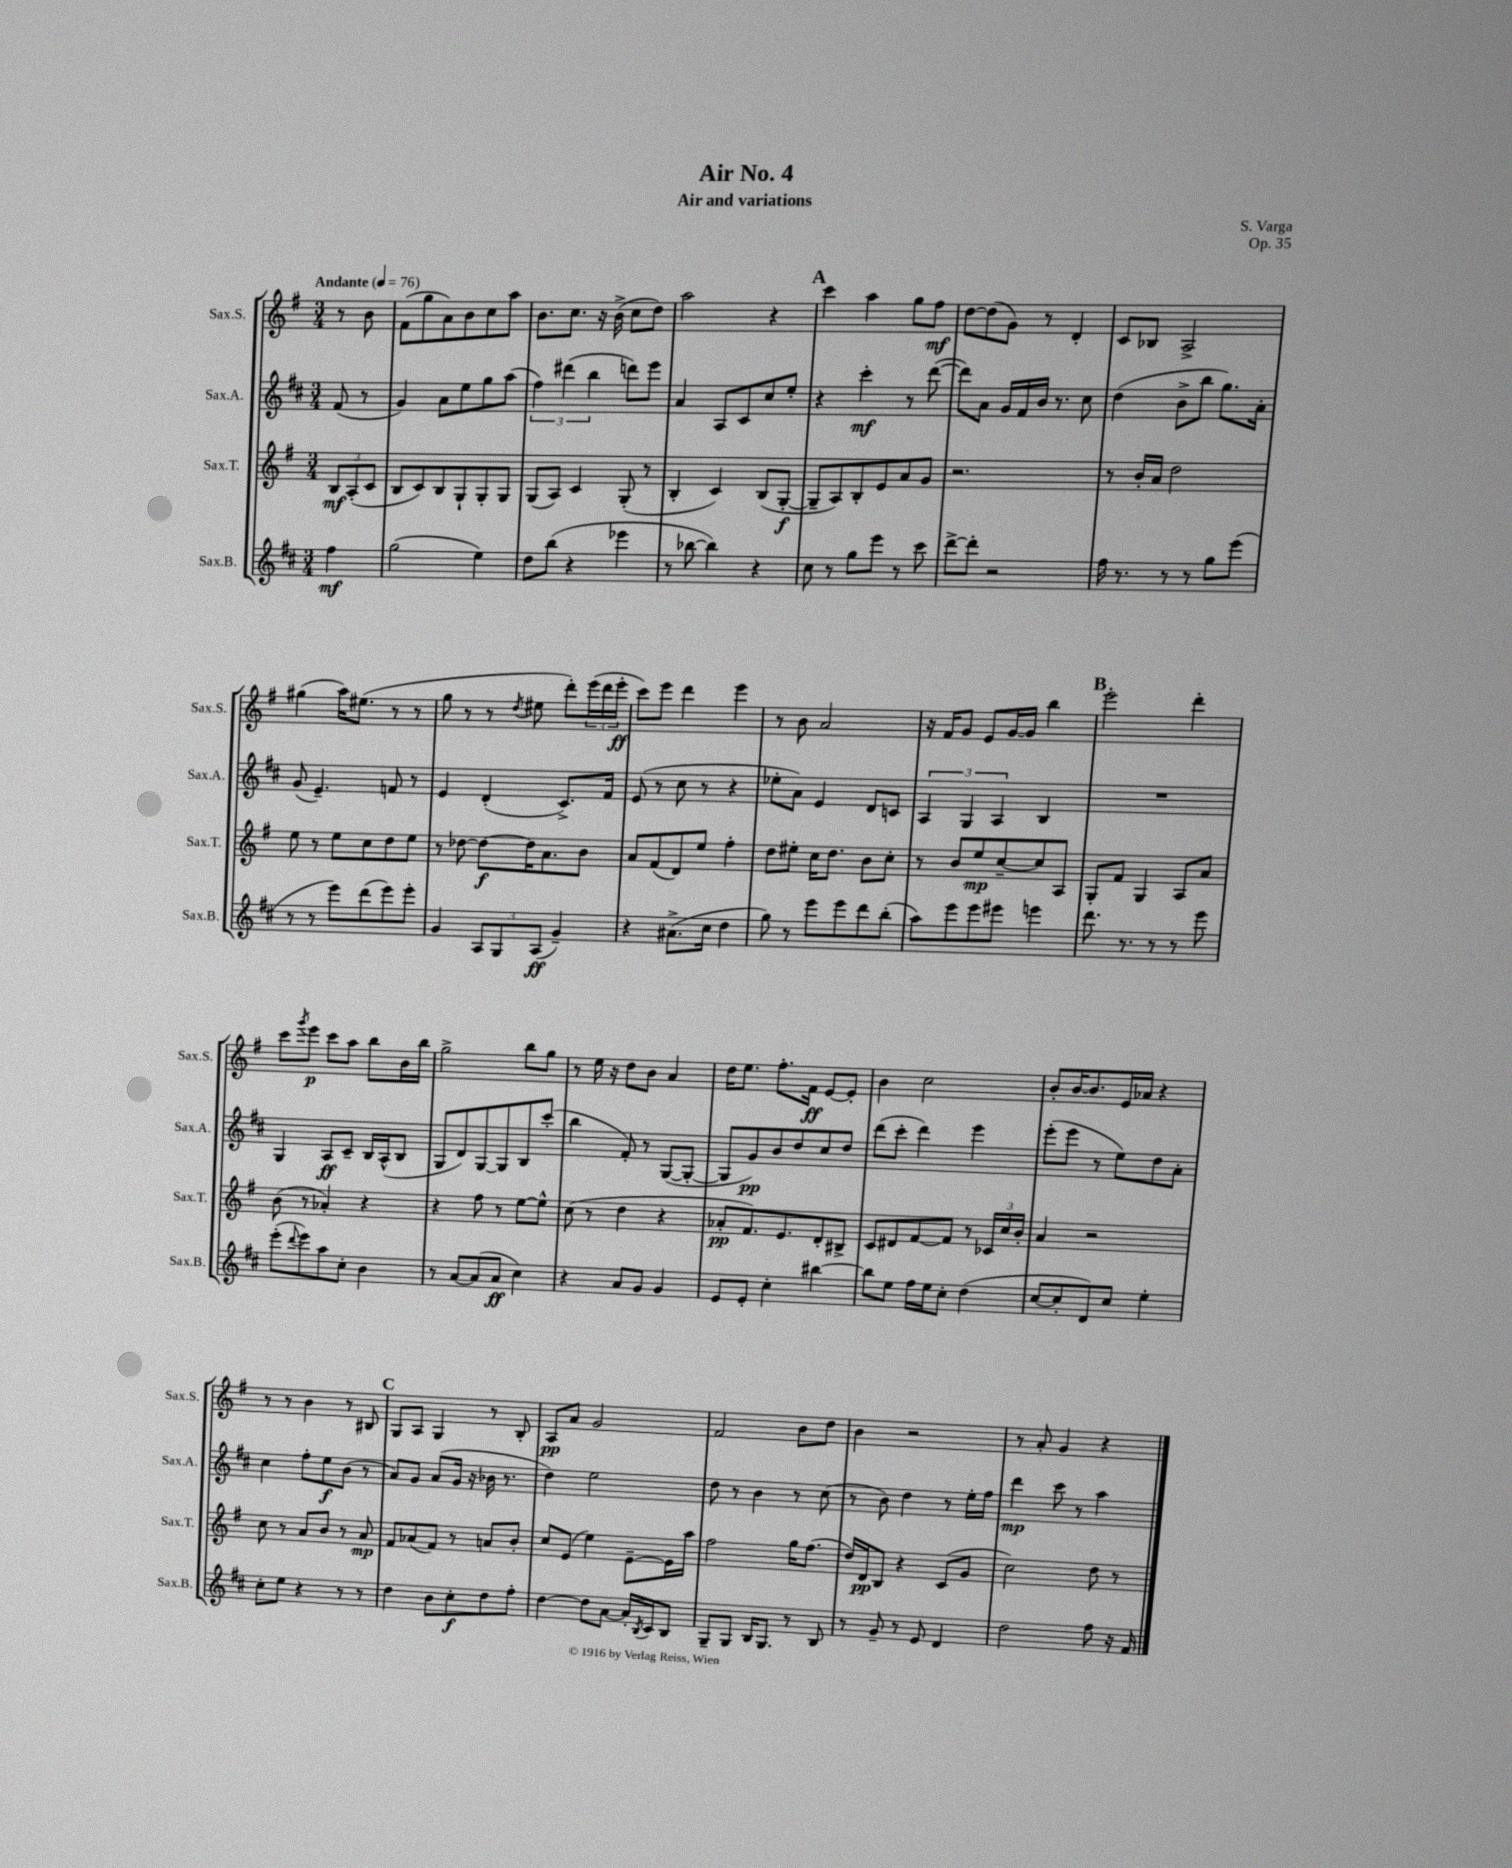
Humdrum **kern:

**kern	**kern	**kern	**kern
*staff4	*staff3	*staff2	*staff1
*clefG2	*clefG2	*clefG2	*clefG2
*k[f#c#]	*k[f#]	*k[f#c#]	*k[f#]
*M3/4	*M3/4	*M3/4	*M3/4
*MM76	*MM76	*MM76	*MM76
4ff#\	12B/L	(8f#/	8r
.	(12A'/	.	.
.	.	8r	8b\
.	12c/J	.	.
=	=	=	=
(2gg\	8B/L	4g/)	(8f#\L
.	8c/)	.	8gg\
.	8B/	8a\L	8a\)
.	8G`/	8ee\	8b\
4ee\)	8G'/	8gg\	8cc\
.	8G/J	(8aa\J	8aa\J
=	=	=	=
8dd\L	(8G/L	6ff#\)	8.b\L
(8bb\J	8A/J)	.	.
.	.	(6ddd#\	.
.	.	.	8.cc\J
4r	4c/	.	.
.	.	6bb\	.
.	.	.	16r
.	.	.	(16b^\
4eee-\	(8G'/	8ddd\L)	8cc\L
.	8r	8eee\J	8dd\J)
=	=	=	=
8r	4B'/	4a/	2aa\
[8bb-\	.	.	.
4bb-\])	4c/)	8A/L	.
.	.	8c#/	.
4r	(8B/L	8cc#/	4r
.	[8G'/J	8ee'/J	.
=	=	=	=
8cc#\	8G~/]L	4r	4ccc\
8r	8A/)	.	.
8gg\L	8B'/	4ccc#'\	4aa\
8eee\J	8e/	.	.
8r	8a/	8r	8gg\L
8ccc#\	8g/J	([8ddd\	8ff#\J
=	=	=	=
[8ddd^\L	2.r	8ddd\]L)	[8dd\L
8ddd'\]J	.	8a\J	(8dd\]
2r	.	16g/LL	8g\J)
.	.	16f#/	.
.	.	16b/JJ	8r
.	.	8.r	.
.	.	.	4d'/
.	.	8cc#\	.
=	=	=	=
16ff#\	8r	(4dd\	8c/L
8.r	.	.	.
.	16b'/LL	.	8B-/J
.	16a/JJ	.	.
8r	2dd\	8b^\L	2A^/
8r	.	8bb\J	.
8gg\L	.	8.gg\L)	.
(8eee\J	.	.	.
.	.	16a'\Jk	.
=	=	=	=
8r	8ee\	(8g/	(4gg#\
8r	8r	4.e~/)	.
8eee\L)	8ee\L	.	16aa\LK)
.	.	.	(8.ee#\J
(8ddd\	8cc\	.	.
8eee\)	8dd\	8f/	8r
8eee'\J	8ee\J	8r	8r
=	=	=	=
4g/	8r	4e/	8gg\
.	[8dd-\	.	8r
12A/L	8dd-\_L	(4d'/	8r
12G/	.	.	.
.	.	.	8qdd/
.	16dd-\]K	.	8ee#\
(12A/J	.	.	.
.	8.a\	.	.
4g~/)	.	8.c#^/L)	8ddd'\L)
.	8b\J	.	(24eee\L
.	.	.	24ddd\
.	.	16f#/Jk	.
.	.	.	24eee'\JJ
=	=	=	=
4r	8a/L	(8e/	8ccc\L)
.	(8f#/	8r	8eee\J
(8.a#^\L	8d/)	8cc#\	4ddd\
.	8ee/J	8r	.
16cc#\Jk	.	.	.
4dd\	4ff#'\	4r	4eee\
=	=	=	=
8gg\)	8dd\L	8ee-'\L	8r
8r	8ee#'\J	8a\J)	8b\
8eee\L	16cc\LK	4e/	2a/
.	8.dd\J	.	.
8eee\	.	.	.
8ddd\	8b\L	8d/L	.
(8bb'\J	8cc'\J	8c/J	.
=	=	=	=
8aa\L)	8r	6A/	16r
.	.	.	16f#/LK
8eee\	8b/L	.	8g/J
.	.	6G/	.
8eee\	8ee/	.	8e/L
.	.	6A/	.
8eee#\J	[8cc~/	.	[16g/L
.	.	.	16g/]JJ
4eee\	8cc/]	4B/	4bb\
.	8A/J	.	.
=	=	=	=
8.ddd\	8G'/L	2.r	2eee'\
.	8f#/J	.	.
8.r	.	.	.
.	4G/	.	.
8r	.	.	.
8r	8A/L	.	4ddd'\
8eee\	8a/J	.	.
=	=	=	=
(8eee'\L	(8b\	4G/	8ccc\L
8qqddd/	.	.	8qggg/
8eee\)	8r	.	8eee\J
8aa\	4a-'/)	8A/L	8ccc\L
8cc#'\J	.	8c#~/J	8aa\J
4b\	4r	16B/LL	8bb\L
.	.	(16A^^/J	.
.	.	8B/J	16b\L
.	.	.	16bb\JJ
=	=	=	=
8r	4r	8G/L	2gg^\
[8a/L	.	8d/)	.
(8a/]	8ff#\	[8G/	.
8a/J	8r	8G/]	.
4cc#\)	[8ee\L	8B/	8bb\L
.	8ee^^\]J	(8ccc#'/J	8gg\J
=	=	=	=
4r	(8cc\	4bb\	8r
.	8r	.	16ee\
.	.	.	16r
8a/L	4dd\	8f#'/)	8dd\L
8g/J	.	8r	8b\J
4g/	4r	([8G/L	4a/
.	.	8G'/_J	.
=	=	=	=
8e/L	8a-'/L	8G/]L	16dd\LK
.	.	.	8.ee\J
8e'/J	8.f#/)	8g/)	.
4cc#'\	.	8b/	8.ff#'\L
.	8.e/	.	.
.	.	8dd/	.
.	.	.	16f#\Jk
[4bb#\	8d'/	8cc#/	[8e/L
.	8B#^/J	8dd/J	8e'/]J
=	=	=	=
8bb#\]L	8c/L	(8ddd\L	4b\
8ee\J	8d#/	8ccc#'\J	.
16ff#\LL	[8f#/	4ddd\)	2cc\
16ee\J	.	.	.
8cc#'\J	8f#/]J	.	.
(4dd\	8r	4eee\	.
.	24c-/LL	.	.
.	24cc/	.	.
.	24b'/JJ	.	.
=	=	=	=
[8cc#/L	4a/	(8eee'\L	8b'/L
8cc#'/]	.	8eee\J	[16b/K
.	.	.	8.b/]
8d/)	2r	8r	.
8cc#/J	.	8ee\L)	16e/L
.	.	.	16a-/JJ
4ee'\	.	8dd\	4r
.	.	8a'\J	.
=	=	=	=
8cc#'\L	8cc\	4cc#\	8r
8ee\J	8r	.	8r
4r	8a/L	8ff#'\L	4b\
.	8b/J	8ee\	.
8r	8r	(8b\J	8r
8r	8a/	8r	8B#/
=	=	=	=
4dd\	8f#/L	8a/L)	8G/L
.	(8a-/	8g/J	8A/J
8b\L	8f#/J)	(8a/L	4G/
8cc#'\	8r	16g/Jk	.
.	.	16r	.
8dd\	8a/L	16b-\	8r
.	.	8.r	.
8ff#'\J	8b'/J	.	8B'/
=	=	=	=
[4dd\	8cc/L	4dd\)	8A/L
.	(8e/J	.	8a/J
8dd\]L	4ee\)	2ee\	2g/
[8a\J	.	.	.
16a'/]LL	[8e~\L	.	.
8qB/	.	.	.
16c#/J	.	.	.
8B/J	16e\]L	.	.
.	16aa\JJ	.	.
=	=	=	=
8G~/L	2ff#\	8dd\	2f#/
8G/J	.	8r	.
16B/LK	.	4b\	.
8.G/J	.	.	.
8r	16gg\LK	8r	8b\L
.	(8.ff#\J	.	.
8B/	.	(8cc#\	8dd\J
=	=	=	=
8r	16dd/LL)	8r	4b\
.	16d/J	.	.
8g~/	8B/J	8b\)	.
8r	4r	4dd\	2r
8e/	.	.	.
4d/	(8c/L	8r	.
.	8g/J	16ee'\LL	.
.	.	16ff#\JJ	.
=	=	=	=
2dd\	2cc\)	4ddd\	8r
.	.	.	8a'/
.	.	8ccc#\	4g/
.	.	8r	.
8ff#\	8dd\	4aa\	4r
16r	8r	.	.
16f#/	.	.	.
==	==	==	==
*-	*-	*-	*-
